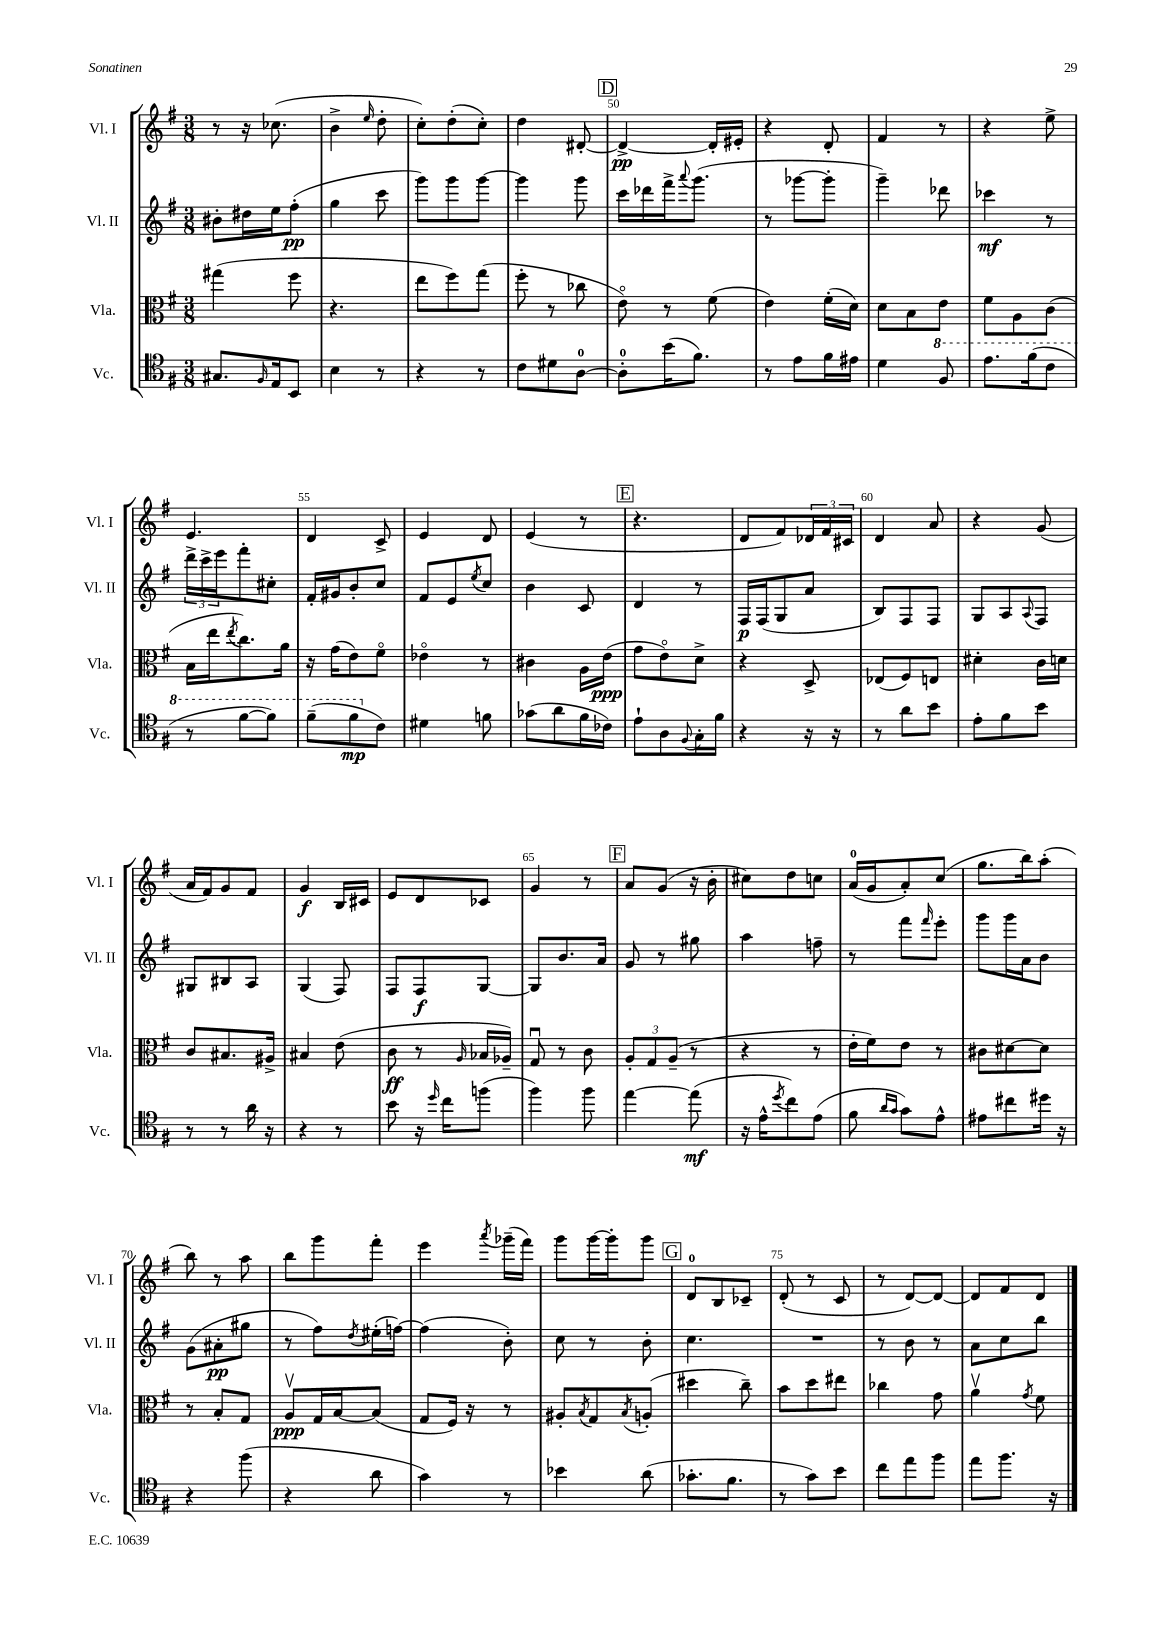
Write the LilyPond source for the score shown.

<<
\new StaffGroup <<
\new Staff = "s0" \with { instrumentName = "Vl. I" shortInstrumentName = "Vl. I" } {
    \clef treble \key g \major \numericTimeSignature \time 3/8
    r8 r16 ces''8.( |
    b'4-> \grace { e''16 } d''8-. |
    c''8-.) d''8-.( c''8-.) |
    d''4 dis'8~-. |
    \mark \markup { \box "D" } dis'4~->\pp dis'16-. eis'16-. |
    r4 d'8-. |
    fis'4 r8 |
    r4 e''8-> |
    e'4. |
    d'4 c'8-> |
    e'4 d'8 |
    e'4( r8 |
    \mark \markup { \box "E" } r4. |
    d'8 fis'8) \tuplet 3/2 { des'16 fis'16 cis'16 } |
    d'4 a'8 |
    r4 g'8( |
    a'16 fis'16) g'8 fis'8 |
    g'4\f b16 cis'16 |
    e'8 d'8 ces'8 |
    g'4 r8 |
    \mark \markup { \box "F" } a'8 g'8( r16 b'16-. |
    cis''8) d''8 c''8 |
    a'16-0( g'16 a'8-.) c''8( |
    g''8. b''16) a''8-.( |
    b''8) r8 a''8 |
    b''8 g'''8 fis'''8-. |
    e'''4 \acciaccatura { a'''8 } ges'''16--( fis'''16) |
    g'''8 g'''16~ g'''16-. g'''8 |
    \mark \markup { \box "G" } d'8-0 b8 ces'8-- |
    d'8-.( r8 c'8 |
    r8 d'8~) d'8~ |
    d'8 fis'8 d'8 \bar "|." |
}
\new Staff = "s1" \with { instrumentName = "Vl. II" shortInstrumentName = "Vl. II" } {
    \clef treble \key g \major \numericTimeSignature \time 3/8
    bis'8-. dis''16 e''16 fis''8-.\pp( |
    g''4 c'''8 |
    g'''8) g'''8 g'''8~ |
    g'''4 g'''8 |
    \mark \markup { \box "D" } c'''16 des'''16 fis'''16-> \appoggiatura { a'''8 } g'''8.( |
    r8 ges'''8~ ges'''8-. |
    g'''4--) des'''8 |
    ces'''4\mf r8 |
    \tuplet 3/2 { d'''16-> c'''16-> e'''16 } fis'''8-. cis''8-. |
    fis'16-. gis'16 b'8-. c''8 |
    fis'8 e'8 \acciaccatura { e''8 } c''8 |
    b'4 c'8 |
    \mark \markup { \box "E" } d'4 r8 |
    fis16\p fis16( g8 a'8 |
    b8) fis8 fis8 |
    g8 a8 \appoggiatura { a8 } fis8 |
    gis8 bis8 a8 |
    g4( fis8) |
    fis8 fis8\f g8~ |
    g8 b'8. a'16 |
    \mark \markup { \box "F" } g'8 r8 gis''8 |
    a''4 f''8-- |
    r8 fis'''8 \grace { fis'''16 } e'''8-. |
    g'''8 g'''16 a'16 b'8 |
    g'8( ais'8-.\pp gis''8 |
    r8 fis''8) \acciaccatura { d''8 } eis''16-.( f''16~) |
    f''4( b'8-.) |
    c''8 r8 b'8-. |
    \mark \markup { \box "G" } c''4. |
    R4. |
    r8 b'8 r8 |
    a'8 c''8 b''8 \bar "|." |
}
\new Staff = "s2" \with { instrumentName = "Vla." shortInstrumentName = "Vla." } {
    \clef alto \key g \major \numericTimeSignature \time 3/8
    gis''4( fis''8 |
    r4. |
    e''8 fis''8) g''8( |
    fis''8-. r8 ces''8 |
    \mark \markup { \box "D" } e'8\flageolet) r8 fis'8( |
    e'4) fis'16-.( d'16) |
    d'8 b8 e'8 |
    fis'8 a8 c'8( |
    b16 e''16 \acciaccatura { e''8 } c''8.) a'16 |
    r16 g'16( e'8) fis'8\flageolet |
    ees'4\flageolet r8 |
    cis'4 a16 e'16\ppp( |
    \mark \markup { \box "E" } g'8 e'8\flageolet) d'8-> |
    r4 d8-> |
    ees8( fis8) e8 |
    dis'4-. c'16 d'16 |
    c'8 bis8. ais16-> |
    bis4 e'8( |
    c'8\ff r8 \grace { a16 } bes16 aes16--) |
    g8\downbow r8 c'8 |
    \mark \markup { \box "F" } \tuplet 3/2 { a8-. g8 a8--( } r8 |
    r4 r8 |
    e'16-. fis'16) e'8 r8 |
    cis'8 dis'8~ dis'8 |
    r8 b8-. g8 |
    a8\upbow\ppp g16 b16~ b8( |
    g8 fis16) r16 r8 |
    ais8-. \acciaccatura { b8 } g8 \acciaccatura { b8 } a8-.( |
    \mark \markup { \box "G" } dis''4 c''8--) |
    b'8 d''8 eis''8 |
    ces''4 g'8 |
    a'4\upbow \acciaccatura { g'8 } fis'8 \bar "|." |
}
\new Staff = "s3" \with { instrumentName = "Vc." shortInstrumentName = "Vc." } {
    \clef tenor \key g \major \numericTimeSignature \time 3/8
    gis8. \grace { fis16 } e16 b,8 |
    b4 r8 |
    r4 r8 |
    c'8 dis'8 a8-0~ |
    \mark \markup { \box "D" } a8-0-. b'16( fis'8.) |
    r8 e'8 fis'16 eis'16 |
    d'4 \ottava #1 fis'8 |
    e''8. fis''16( c''8 |
    r8 fis''8~ fis''8) |
    fis''8--( fis''8\mp \ottava #0 c'8) |
    dis'4 f'8 |
    ges'8( a'8 fis'16 ces'16) |
    \mark \markup { \box "E" } e'8-! a8 \appoggiatura { fis8 } g16-. fis'16 |
    r4 r16 r16 |
    r8 a'8 b'8 |
    e'8-. fis'8 b'8 |
    r8 r8 a'16 r16 |
    r4 r8 |
    b'8 r16 \grace { d''16 } c''16 f''8( |
    fis''4) fis''8 |
    \mark \markup { \box "F" } e''4~ e''8\mf( |
    r16 e'16-^ \acciaccatura { d''8 } c''8) e'8( |
    fis'8 \grace { a'16 g'16 } g'8) e'8-^ |
    eis'8 cis''8 dis''16 r16 |
    r4 fis''8( |
    r4 a'8 |
    g'4) r8 |
    bes'4 a'8( |
    \mark \markup { \box "G" } ges'8.-. fis'8. |
    r8 g'8) b'8 |
    c''8 e''8 fis''8 |
    e''8 fis''8. r16 \bar "|." |
}
>>
>>
\layout { \context { \Score currentBarNumber = #46 \override BarNumber.break-visibility = ##(#f #t #t) barNumberVisibility = #(every-nth-bar-number-visible 5) } }
